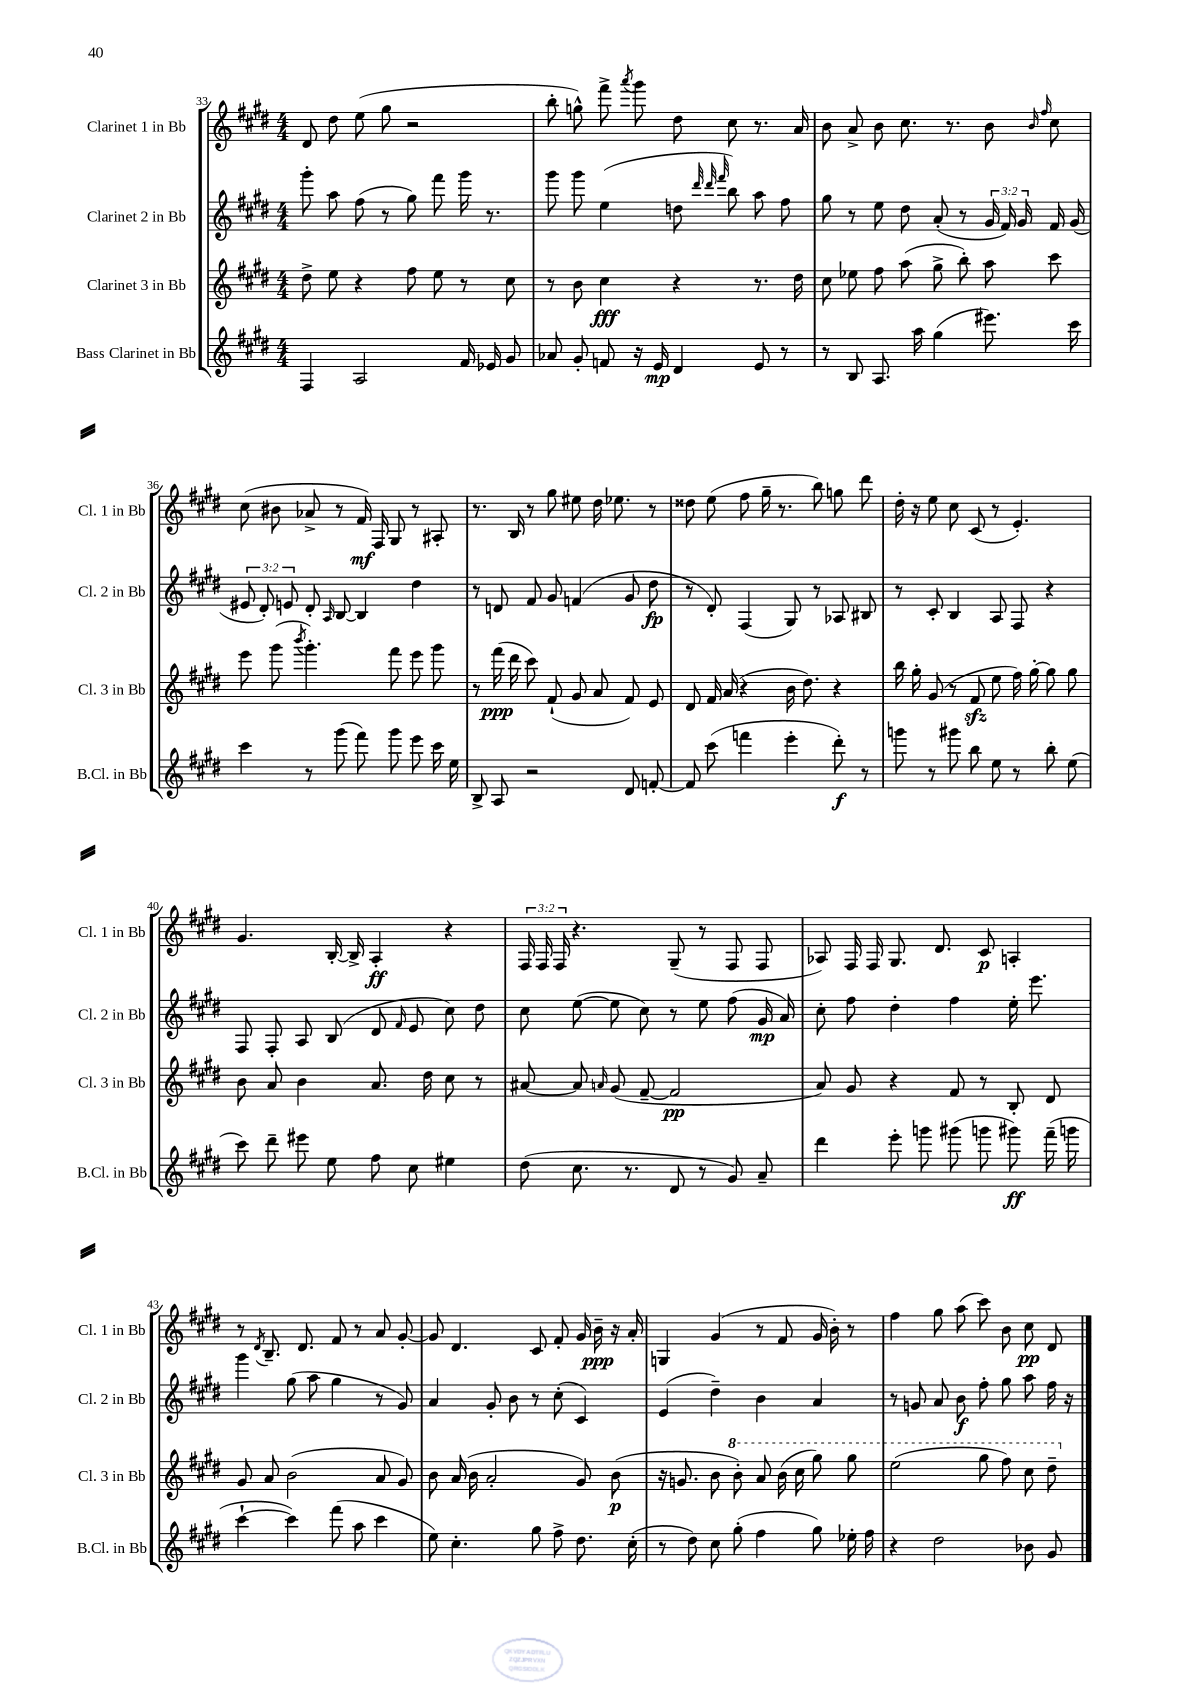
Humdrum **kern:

**kern	**dynam	**kern	**dynam	**kern	**dynam	**kern	**dynam
*part4	*part4	*part3	*part3	*part2	*part2	*part1	*part1
*staff4	*staff4	*staff3	*staff3	*staff2	*staff2	*staff1	*staff1
*I"Bass Clarinet in Bb	*	*I"Clarinet 3 in Bb	*	*I"Clarinet 2 in Bb	*	*I"Clarinet 1 in Bb	*
*I'B.Cl. in Bb	*	*I'Cl. 3 in Bb	*	*I'Cl. 2 in Bb	*	*I'Cl. 1 in Bb	*
*clefG2	*	*clefG2	*	*clefG2	*	*clefG2	*
*k[f#c#g#d#]	*	*k[f#c#g#d#]	*	*k[f#c#g#d#]	*	*k[f#c#g#d#]	*
*M4/4	*	*M4/4	*	*M4/4	*	*M4/4	*
=33	=33	=33	=33	=33	=33	=33	=33
4F#/	.	8dd#^\	.	8ggg#'\	.	8d#/	.
.	.	8ee\	.	8aa\	.	8dd#\	.
2A/	.	4r	.	(8ff#\	.	(8ee\	.
.	.	.	.	8r	.	8gg#\	.
.	.	8ff#\	.	8gg#\)	.	2r	.
.	.	8ee\	.	8fff#\	.	.	.
16f#/	.	8r	.	16ggg#\	.	.	.
16e-X/	.	.	.	8.r	.	.	.
8g#/	.	8cc#\	.	.	.	.	.
=34	=34	=34	=34	=34	=34	=34	=34
8a-X/	.	8r	.	8ggg#\	.	8bb'\	.
8g#'/	.	8b\	.	8ggg#\	.	8ggn^^\)	.
8fn/	.	4cc#\	fff	(4ee\	.	8fff#^\	.
.	.	.	.	.	.	8qaaa/	.
16r	.	.	.	.	.	8ggg#\	.
16e/	mp	.	.	.	.	.	.
4d#/	.	4r	.	8ddn\	.	8dd#\	.
.	.	.	.	32qqddd#/	.	.	.
.	.	.	.	32qqddd#/	.	.	.
.	.	.	.	32qqfff#/	.	.	.
.	.	.	.	8bb\)	.	8cc#\	.
8e/	.	8.r	.	8aa\	.	8.r	.
8r	.	.	.	8ff#\	.	.	.
.	.	16dd#\	.	.	.	16a/	.
=35	=35	=35	=35	=35	=35	=35	=35
8r	.	8cc#\	.	8gg#\	.	8b\	.
8B/	.	8ee-X\	.	8r	.	8a^/	.
8.A/	.	8ff#\	.	8ee\	.	8b\	.
.	.	(8aa\	.	8dd#\	.	8.cc#\	.
16aa\	.	.	.	.	.	.	.
(4gg#\	.	8gg#^\	.	(8a'/	.	.	.
.	.	.	.	.	.	8.r	.
.	.	8bb'\)	.	8r	.	.	.
8.eee#X\)	.	8aa\	.	24g#/	.	8b\	.
.	.	.	.	24f#/)	.	.	.
.	.	.	.	24g#/	.	.	.
.	.	.	.	.	.	16qqb/	.
.	.	.	.	.	.	16qqff#/	.
.	.	8ccc#\	.	16f#/	.	8cc#\	.
16ccc#\	.	.	.	(16g#/	.	.	.
!!LO:LB:g=z
=36	=36	=36	=36	=36	=36	=36	=36
4ccc#\	.	8eee\	.	12e#X/	.	(8cc#\	.
.	.	.	.	12d#'/)	.	.	.
.	.	(8ggg#\	.	.	.	8b#X\	.
.	.	.	.	12en/	.	.	.
.	.	8qbbb/	.	.	.	.	.
8r	.	4.ggg#'\)	.	8d#'/	.	8a-X^/	.
.	.	.	.	16qqA/	.	.	.
(8ggg#\	.	.	.	[8B/	.	8r	.
8fff#\)	.	.	.	4B/]	.	16f#/)	mf
.	.	.	.	.	.	16F#/	.
8ggg#\	.	8fff#\	.	.	.	8G#/	.
8eee\	.	8eee\	.	4dd#\	.	8r	.
16ccc#\	.	8ggg#\	.	.	.	8A#X'/	.
16ee\	.	.	.	.	.	.	.
=37	=37	=37	=37	=37	=37	=37	=37
8B^/	.	8r	.	8r	.	8.r	.
8A/	.	(16fff#\	ppp	8dn/	.	.	.
.	.	16ddd#\	.	.	.	16B/	.
2r	.	8ccc#\)	.	8f#/	.	8r	.
.	.	(8f#`/	.	8g#/	.	8gg#\	.
.	.	8g#/	.	(4fn/	.	8ee#X\	.
.	.	8a/	.	.	.	16dd#\	.
.	.	.	.	.	.	8.ee-X\	.
8d#/	.	8f#/)	.	8g#/	.	.	.
[8fn'/	.	8e/	.	8dd#\	fp	8r	.
=38	=38	=38	=38	=38	=38	=38	=38
8f/]	.	8d#/	.	8r	.	8dd##X\	.
(8ccc#\	.	16f#/	.	8d#'/)	.	(8ee\	.
.	.	(16a/	.	.	.	.	.
4fffn\	.	4r	.	(4F#/	.	8ff#\	.
.	.	.	.	.	.	16gg#~\	.
.	.	.	.	.	.	8.r	.
4eee'\	.	16b\	.	8G#/)	.	.	.
.	.	8.dd#\)	.	.	.	.	.
.	.	.	.	8r	.	8bb\)	.
8ddd#'\)	f	4r	.	8A-X/	.	8ggn\	.
8r	.	.	.	8B#X/	.	8ddd#\	.
=39	=39	=39	=39	=39	=39	=39	=39
8gggn\	.	16bb\	.	8r	.	16dd#'\	.
.	.	16gg#'\	.	.	.	16r	.
8r	.	(8g#/	.	8c#'/	.	8ee\	.
8ggg#X\	.	8r	.	4B/	.	8cc#\	.
8bb\	.	8f#zz/	.	.	.	(8c#/	.
8ee\	.	8ee\	.	8A/	.	8r	.
8r	.	16ff#\)	.	8F#/	.	4.e'/)	.
.	.	[16gg#'\	.	.	.	.	.
8bb'\	.	8gg#\]	.	4r	.	.	.
(8ee\	.	8gg#\	.	.	.	.	.
!!LO:LB:g=z
=40	=40	=40	=40	=40	=40	=40	=40
8ccc#\)	.	8b\	.	8F#/	.	4.g#/	.
8ddd#~\	.	8a/	.	8F#'/	.	.	.
8eee#X\	.	4b\	.	8A/	.	.	.
8ee\	.	.	.	(8B/	.	[16B'/	.
.	.	.	.	.	.	16B^/]	.
8ff#\	.	8.a/	.	8d#/	.	4A'/	ff
.	.	.	.	16qqf#/	.	.	.
8cc#\	.	.	.	8e/	.	.	.
.	.	16dd#\	.	.	.	.	.
4ee#X\	.	8cc#\	.	8cc#\)	.	4r	.
.	.	8r	.	8dd#\	.	.	.
=41	=41	=41	=41	=41	=41	=41	=41
(8dd#\	.	[8a#X/	.	8cc#\	.	24F#/	.
.	.	.	.	.	.	24F#/	.
.	.	.	.	.	.	24F#/	.
8.cc#\	.	8a#/]	.	([8ee\	.	4.r	.
.	.	16qqan/	.	.	.	.	.
.	.	(8g#/	.	8ee\]	.	.	.
8.r	.	.	.	.	.	.	.
.	.	[8f#~/	.	8cc#\)	.	.	.
8d#/	.	2f#/]	pp	8r	.	(8G#~/	.
8r	.	.	.	8ee\	.	8r	.
8g#/)	.	.	.	(8ff#\	.	8F#/	.
8a~/	.	.	.	16g#/	mp	8F#/	.
.	.	.	.	16a/)	.	.	.
=42	=42	=42	=42	=42	=42	=42	=42
4ddd#\	.	8a/)	.	8cc#'\	.	8A-X/)	.
.	.	8g#/	.	8ff#\	.	16F#/	.
.	.	.	.	.	.	16F#/	.
8eee'\	.	4r	.	4dd#'\	.	8.G#/	.
8gggn\	.	.	.	.	.	.	.
.	.	.	.	.	.	8.d#/	.
(8ggg#X\	.	8f#/	.	4ff#\	.	.	.
8gggn\	.	8r	.	.	.	8c#/	p
8ggg#X\)	ff	8B'/	.	16ee'\	.	4An'/	.
.	.	.	.	8.eee\	.	.	.
(16fff#~\	.	8d#/	.	.	.	.	.
16gggn\	.	.	.	.	.	.	.
!!LO:LB:g=z
=43	=43	=43	=43	=43	=43	=43	=43
[4ccc#`\	.	8g#/	.	4ggg#\	.	8r	.
.	.	.	.	.	.	8qd#/	.
.	.	8a/	.	.	.	8.B~/	.
4ccc#\])	.	(2b\	.	(8gg#\	.	.	.
.	.	.	.	.	.	8.d#/	.
.	.	.	.	8aa\	.	.	.
(8fff#\	.	.	.	4gg#\	.	8f#/	.
8aa\	.	.	.	.	.	8r	.
4ccc#\	.	8a/	.	8r	.	8a/	.
.	.	8g#/)	.	8g#/)	.	[8g#'/	.
=44	=44	=44	=44	=44	=44	=44	=44
8ee\)	.	8b\	.	4a/	.	8g#/]	.
4.cc#'\	.	(16a/	.	.	.	4.d#/	.
.	.	16b\	.	.	.	.	.
.	.	2a'/	.	8g#'/	.	.	.
.	.	.	.	8b\	.	.	.
8gg#\	.	.	.	8r	.	8c#/	.
8ff#^\	.	.	.	(8cc#'\	.	8f#'/	.
8.dd#\	.	8g#/)	.	4c#/)	.	16g#/	.
.	.	.	.	.	.	16b~\	ppp
.	.	(8b\	p	.	.	16r	.
(16cc#'\	.	.	.	.	.	16a'/	.
=45	=45	=45	=45	=45	=45	=45	=45
8r	.	16r	.	(4e/	.	4Gn/	.
.	.	8.gn/	.	.	.	.	.
8dd#\)	.	.	.	.	.	.	.
8cc#\	.	8b\	.	4dd#~\)	.	(4g#/	.
*	*	*8va	*	*	*	*	*
(8gg#'\	.	8bb'\)	.	.	.	.	.
4ff#\	.	8aa/	.	4b\	.	8r	.
.	.	(16bb\	.	.	.	8f#/	.
.	.	16ccc#\	.	.	.	.	.
8gg#\)	.	8ggg#\)	.	4a/	.	16g#/	.
.	.	.	.	.	.	16b'\)	.
16ee-X'\	.	8ggg#\	.	.	.	8r	.
16ff#\	.	.	.	.	.	.	.
=46	=46	=46	=46	=46	=46	=46	=46
4r	.	(2eee\	.	8r	.	4ff#\	.
.	.	.	.	8gn/	.	.	.
2dd#\	.	.	.	8a/	.	8gg#\	.
.	.	.	.	8b\	f	(8aa\	.
.	.	8ggg#\	.	8ff#'\	.	8ccc#\)	.
.	.	8fff#\)	.	8gg#\	.	8b\	.
8b-X\	.	8ccc#\	.	8aa\	.	8cc#\	pp
8g#/	.	8ddd#~\	.	16ff#\	.	8d#/	.
.	.	.	.	16r	.	.	.
*	*	*X8va	*	*	*	*	*
==	==	==	==	==	==	==	==
*-	*-	*-	*-	*-	*-	*-	*-
